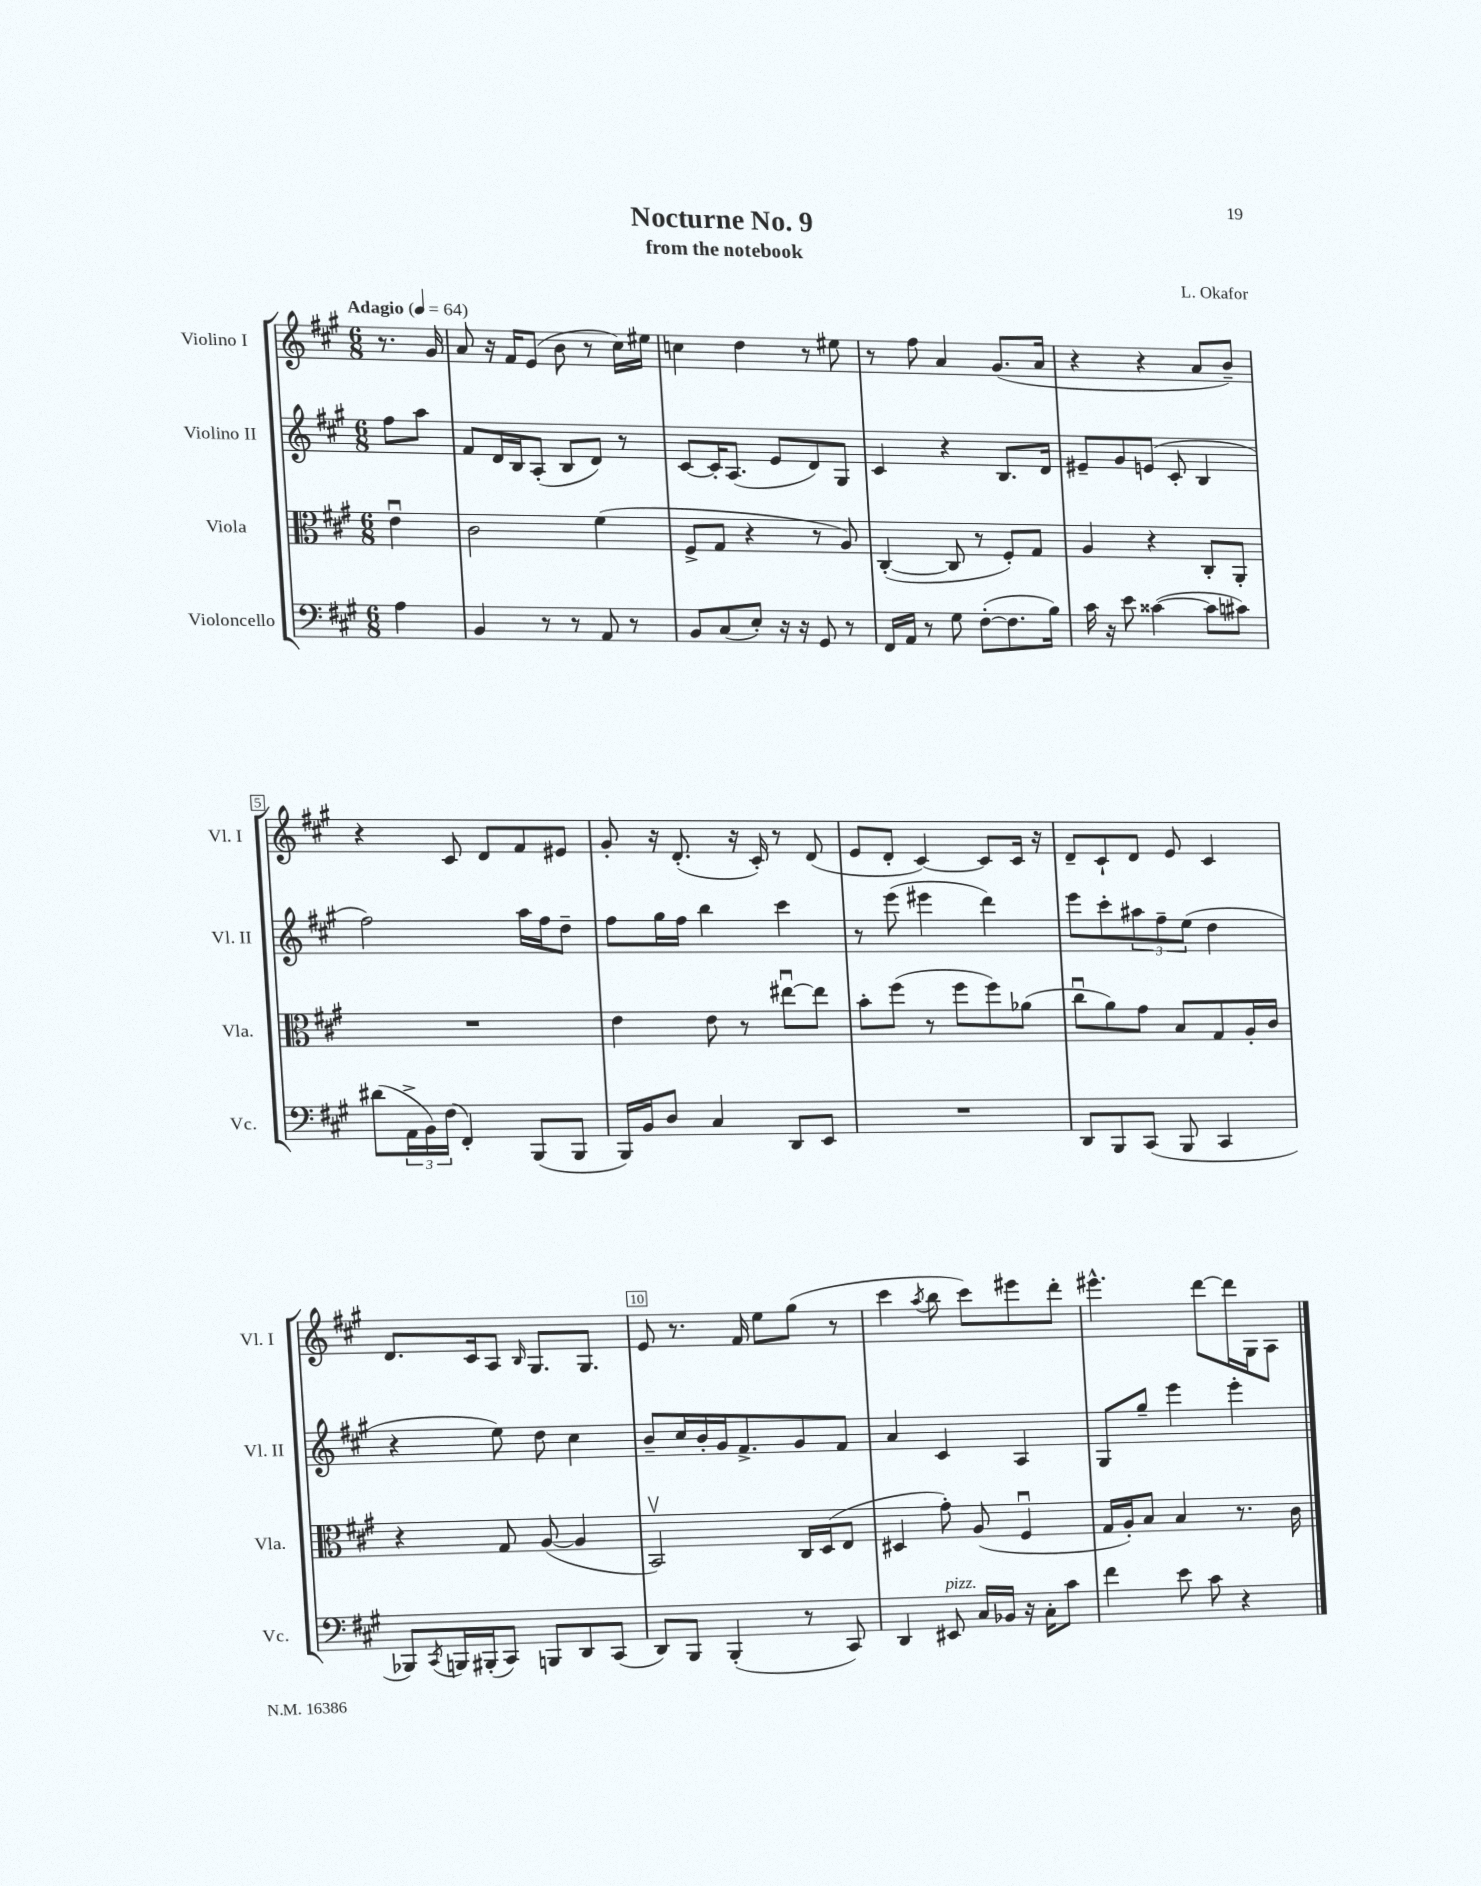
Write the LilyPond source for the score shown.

\header { title = "Nocturne No. 9" composer = "L. Okafor" subtitle = "from the notebook" }
<<
\new StaffGroup <<
\new Staff = "s0" \with { instrumentName = "Violino I" shortInstrumentName = "Vl. I" } {
    \clef treble \key a \major \numericTimeSignature \time 6/8 \partial 4 \tempo "Adagio" 4 = 64
    r8. gis'16 |
    a'8 r16 fis'16 e'8( b'8 r8 cis''16) eis''16 |
    c''4 d''4 r8 eis''8 |
    r8 fis''8 a'4 gis'8.( a'16 |
    r4 r4 a'8 b'8--) |
    r4 cis'8 d'8 fis'8 eis'8 |
    gis'8-. r16 d'8.-.( r16 cis'16-.) r8 d'8( |
    e'8 d'8-. cis'4~) cis'8 cis'16 r16 |
    d'8-- cis'8-! d'8 e'8 cis'4 |
    d'8. cis'16 a8 \grace { b16 } gis8. gis8. |
    e'8 r8. fis'16 e''8 gis''8( r8 |
    cis'''4 \acciaccatura { a''8 } b''8 cis'''8) eis'''8 d'''8-. |
    eis'''4.-^ d'''8~ d'''16 gis16 a8 \bar "|." |
}
\new Staff = "s1" \with { instrumentName = "Violino II" shortInstrumentName = "Vl. II" } {
    \clef treble \key a \major \numericTimeSignature \time 6/8 \partial 4
    fis''8 a''8 |
    fis'8 d'16 b16 a8-.( b8 d'8) r8 |
    cis'8~ cis'16-. a8.( e'8 d'8) gis8 |
    cis'4 r4 b8. d'16 |
    eis'8-- gis'8 e'8( cis'8-. b4 |
    fis''2) a''16 fis''16 d''8-- |
    fis''8 gis''16 fis''16 b''4 cis'''4 |
    r8 e'''8( eis'''4 d'''4) |
    e'''8 cis'''8-. \tuplet 3/2 { ais''8 fis''8-- e''8( } d''4 |
    r4 e''8) d''8 cis''4 |
    b'8-- cis''16 b'16-. gis'16 fis'8.-> gis'8 fis'8 |
    a'4 cis'4 a4 |
    gis8 gis''8-- e'''4 e'''4-. \bar "|." |
}
\new Staff = "s2" \with { instrumentName = "Viola" shortInstrumentName = "Vla." } {
    \clef alto \key a \major \numericTimeSignature \time 6/8 \partial 4
    e'4\downbow |
    cis'2 fis'4( |
    fis8-> gis8 r4 r8 a8) |
    cis4~-.( cis8 r8 fis8-.) gis8 |
    a4 r4 cis8-. a,8-. |
    R2. |
    e'4 e'8 r8 eis''8~\downbow eis''8 |
    b'8-. fis''8( r8 fis''8 fis''8) aes'8( |
    cis''8\downbow a'8) gis'8 b8 gis8 a16-. cis'16 |
    r4 gis8 a8~( a4 |
    b,2\upbow) cis16 d16( e8 |
    dis4 gis'8-.) a8( fis4\downbow |
    gis16 a16-.) b8 b4 r8. cis'16 \bar "|." |
}
\new Staff = "s3" \with { instrumentName = "Violoncello" shortInstrumentName = "Vc." } {
    \clef bass \key a \major \numericTimeSignature \time 6/8 \partial 4
    a4 |
    b,4 r8 r8 a,8 r8 |
    b,8 cis8( e8-.) r16 r16 gis,8 r8 |
    fis,16 a,16 r8 gis8 fis8~-.( fis8. b16) |
    cis'16 r16 e'8 cisis'4~( cisis'8 cis'8) |
    dis'8( \tuplet 3/2 { a,16-> b,16) fis16( } fis,4-.) b,,8( b,,8 |
    b,,16) b,16 d8 cis4 d,8 e,8 |
    R2. |
    d,8 b,,8 cis,8( b,,8 cis,4 |
    bes,,8) \acciaccatura { cis,8 } b,,16 bis,,16-.( cis,8) b,,8 d,8 cis,8( |
    d,8) b,,8 b,,4-.( r8 cis,8) |
    d,4 eis,8^\markup { \italic "pizz." } cis16 bes,16 r16 cis16-. cis'8 |
    fis'4 e'8 cis'8 r4 \bar "|." |
}
>>
>>
\layout { \context { \Score \override BarNumber.break-visibility = ##(#f #t #t) barNumberVisibility = #(every-nth-bar-number-visible 5) \override BarNumber.stencil = #(make-stencil-boxer 0.1 0.3 ly:text-interface::print) } }
